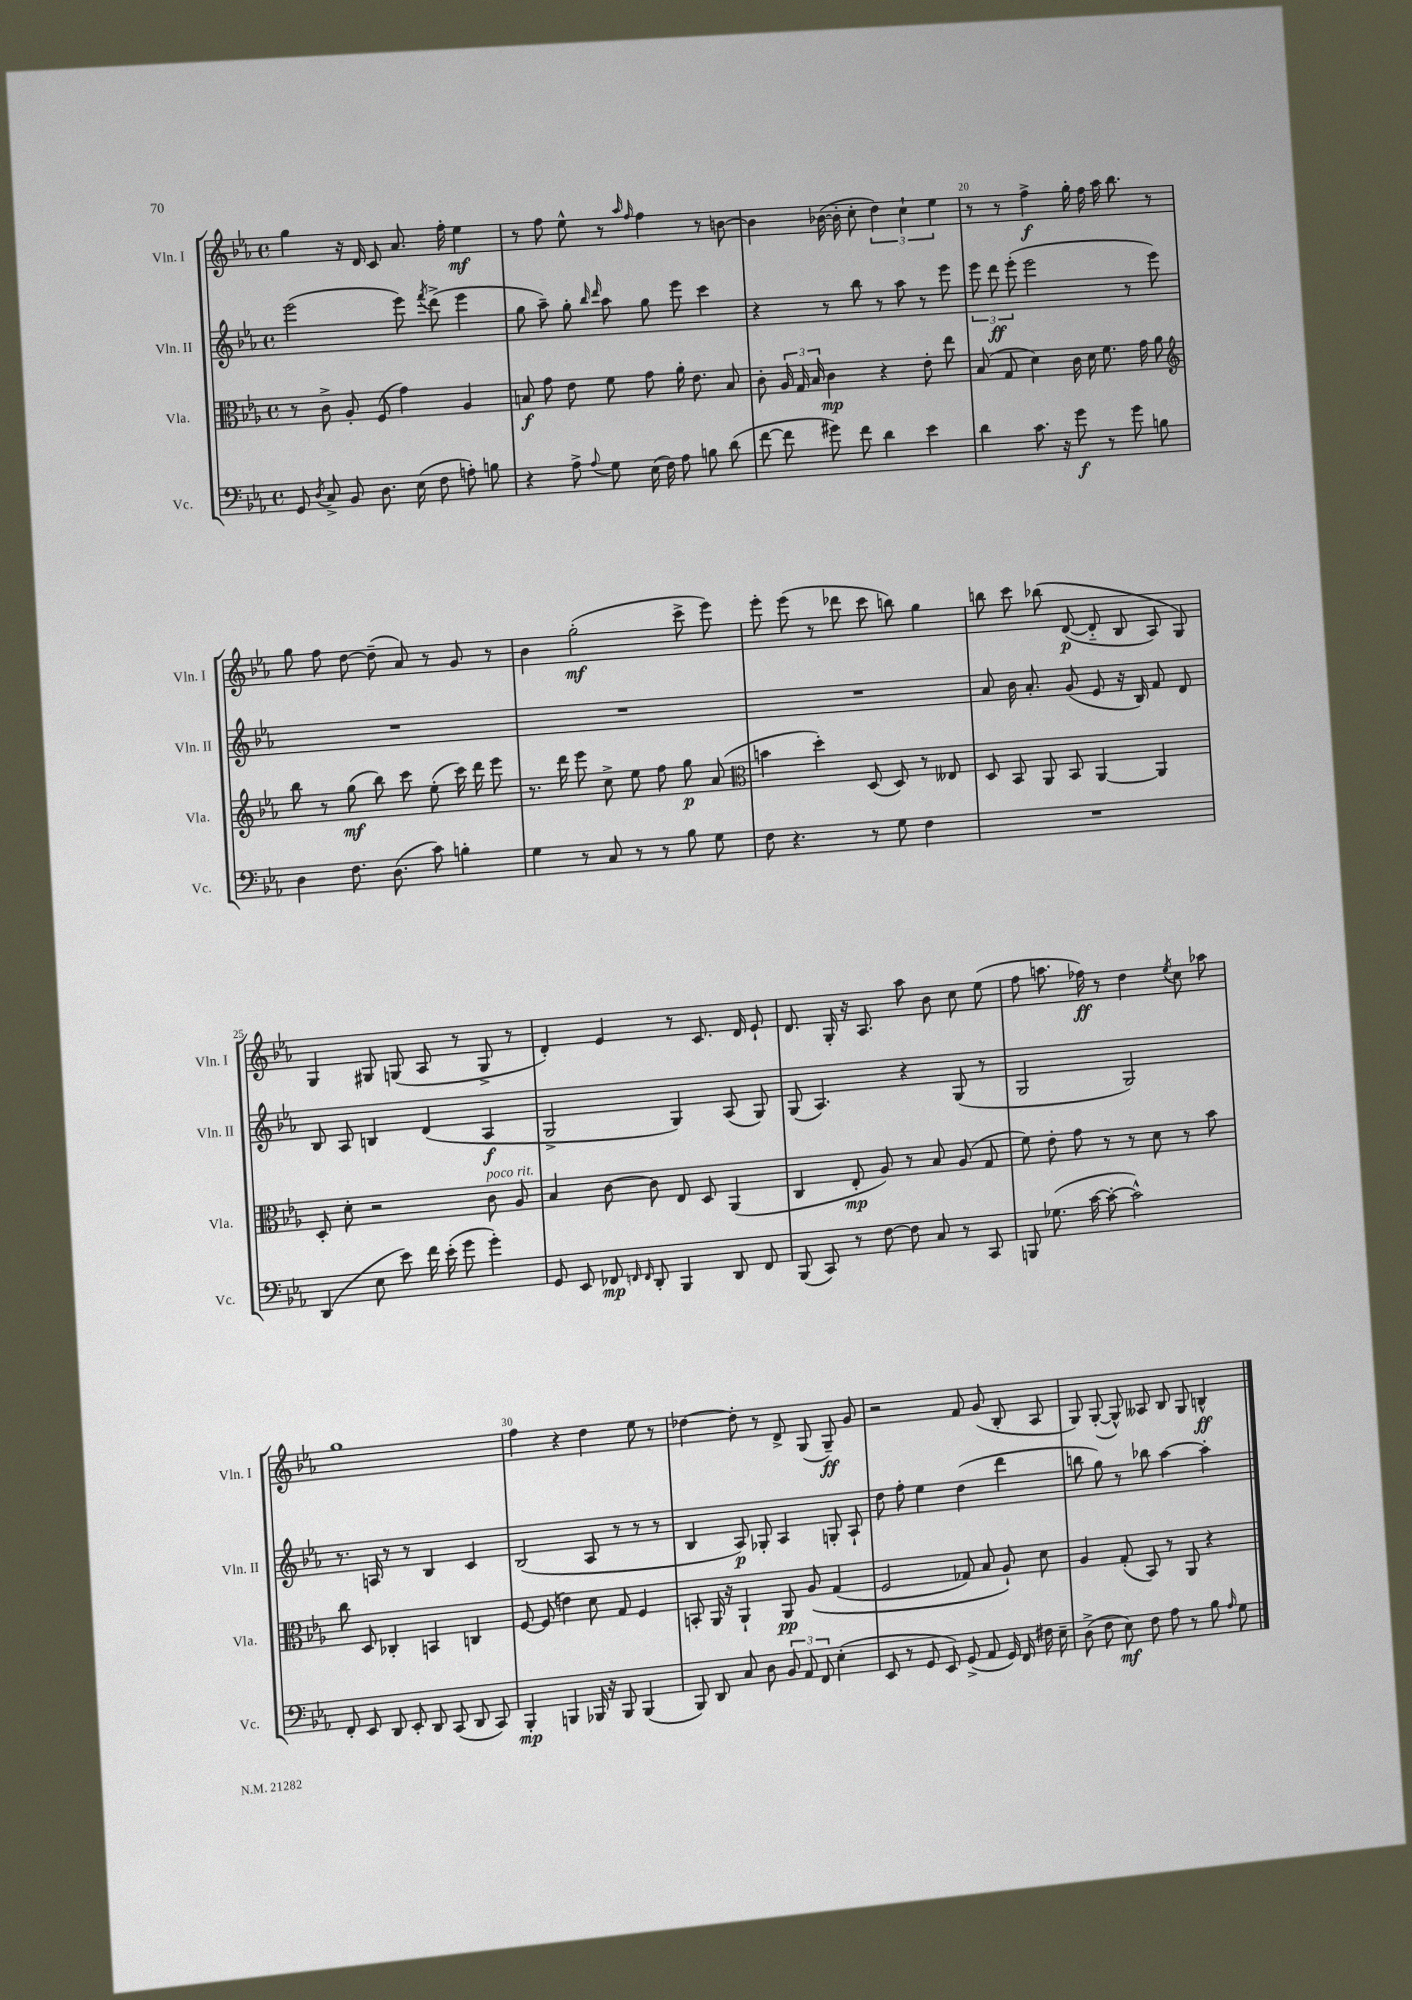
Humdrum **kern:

**kern	**kern	**kern	**kern
*staff4	*staff3	*staff2	*staff1
*clefF4	*clefC3	*clefG2	*clefG2
*k[b-e-a-]	*k[b-e-a-]	*k[b-e-a-]	*k[b-e-a-]
*M4/4	*M4/4	*M4/4	*M4/4
*met(c)	*met(c)	*met(c)	*met(c)
8GG	8r	(2eee-	4gg
8qD	.	.	.
8C^	8c^	.	.
8BB-	8A-'	.	16r
.	.	.	16d
8.D	(8F	.	8c
.	4g)	8eee-)	8.a-
(16E-	.	.	.
.	.	8qfff	.
8F	.	(8ddd^	.
.	.	.	16ff'
8A')	4A-	4eee-	4ee-
8B	.	.	.
=	=	=	=
4r	8B	8gg	8r
.	8g	8aa-~)	8ff
8A-^	8e-	8gg'	8ee-^^
.	.	16qqbb-	.
8qqA-	.	16qqddd	.
8G	8f	8aa-	8r
.	.	.	16qqaa-
.	.	.	16qqff
(16E-	8g	8gg	4ff
16F)	.	.	.
8A-	16a-'	8eee-	.
.	8.e-	.	.
8B	.	4ccc	8r
(8d	8B	.	[8b
=	=	=	=
[8f	8c'	4r	4b]
8f]	24A-	.	.
.	24G	.	.
.	24B-	.	.
8g#)	4c	8r	([16b-
.	.	.	16b-']
8f	.	8bb-	8cc'
4d	4r	8r	6dd)
.	.	8aa-	.
.	.	.	6cc`
4e-	8e-'	8r	.
.	.	.	6ee-
.	8ee-	8eee-	.
=	=	=	=
4d	(8B-	12eee-	8r
.	.	12ddd	.
.	8G	.	8r
.	.	(12eee-'	.
8.c	4d)	2eee-	4ff^
16r	.	.	.
8g	16c	.	16gg'
.	16d	.	16ff
8r	8.f	.	16aa-
.	.	.	8.bb-
8g	.	8r	.
.	16g	.	.
8B	8a-	8eee-)	8r
=	=	=	=
*	*clefG2	*	*
4D	8bb-	1r	8gg
.	8r	.	8ff
8.F	(8gg	.	[8dd
.	8bb-)	.	(8dd~]
(8.D	.	.	.
.	8ccc	.	8a-)
8c)	(8ee-'	.	8r
4B'	16ccc)	.	8g
.	16ddd	.	.
.	8eee-	.	8r
=	=	=	=
4G	8.r	1r	4b-
.	16ddd	.	.
8r	8eee-	.	(2gg'
8C	8cc^	.	.
8r	8ee-	.	.
8r	8ff	.	.
8B-	8gg	.	8ccc^
8G	(8a-	.	8eee-)
=	=	=	=
*	*clefC3	*	*
8F	4b	1r	8eee-'
4.r	.	.	(8eee-
.	4dd')	.	8r
.	.	.	8ddd-
8r	(8D	.	8ccc
8G	8D)	.	8bb)
4F	8r	.	4gg
.	8E--	.	.
=	=	=	=
1r	8D	8a-	8bb
.	8BB-	16b-	8ccc
.	.	8.a-'	.
.	8AA-	.	&(8bb-
.	8BB-	(8g	([8d
.	[4AA-	8e-	8d'~]
.	.	16r	8B-
.	.	16B-)	.
.	4AA-]	8f	8A-)
.	.	8d	8G&)
=	=	=	=
(4DD	8D'	8B-	4G
.	8d'	8A-	.
8E-	2r	4B	8G#
8e-)	.	.	(8G
16f	.	(4d	8A-
(16e-'	.	.	.
8g	.	.	8r
4g')	8c	4A-	8G^
.	8A-	.	8r
=	=	=	=
8GG	4B-	2G^	4d')
8EE-	.	.	.
8FF-	[8c	.	4e-
16qqFF	.	.	.
16qqFF	.	.	.
8DD'	8c]	.	.
4BBB-	8E-	4G)	8r
.	8D	.	8.c
8DD	(4AA-	(8A-	.
.	.	.	16d
8FF	.	8G)	8e-`
=	=	=	=
(8BBB-	4C	(8G	8.d
8CC)	.	4.A-)	.
.	.	.	16G'
8r	8E-'	.	16r
.	.	.	8.A-
[8F	8A-)	.	.
8F]	8r	4r	8aa-
8C	8B-	.	8b-
8r	(8A-	(8G	8cc
8CC	8G	8r	(8ee-
=	=	=	=
8BBB	8f)	2G	8ff
(8.G-	8e-'	.	8.aa
.	8g	.	.
[16c	.	.	16ff-)
8c'_	8r	.	8r
2c^^])	8r	2G)	4dd
.	8d	.	.
.	.	.	8qee-
.	8r	.	8cc
.	8b-	.	8aa-
=	=	=	=
8FF'	8cc	8.r	1gg
8EE-	8D	.	.
.	.	16A	.
8DD	4C-'	8r	.
8EE-'	.	8r	.
8DD	4BB	4B-	.
(8CC	.	.	.
8DD	4C	4c	.
8CC)	.	.	.
=	=	=	=
4BBB-'	[8F	(2B-	4ff
.	(8F]	.	.
4BBB	4e)	.	4r
16BBB-	8d	8A-	4dd
16r	.	.	.
8BBB-	8G	8r	.
(4BBB-	4F	8r	8ee-
.	.	8r	8r
=	=	=	=
8BBB-)	8BB'	4B-	[4dd-
8DD	16AA-	.	.
.	16r	.	.
8C	4AA-`	8A-)	8dd-']
8D	.	8G-'	8r
12BB-	8AA-	4A-	8d^
12AA-	.	.	.
.	&(8A-	.	(8G
12FF	.	.	.
(4E-'	(4G	8G'	8G~)
.	.	8A-`	8g
=	=	=	=
8EE-	2F	8dd	2r
8r	.	8ff'	.
8GG	.	4ee-	.
8EE-)	.	.	.
(8GG^	8G-)	(4dd	8f
8AA-	8B-	.	(8g
16GG)	8A-`&)	4ddd	8B-'
16FF	.	.	.
16F#	8d	.	8A-
16E-~	.	.	.
=	=	=	=
(8D^	4A-	8bb	8G)
8F	.	8gg)	([8G'
8E-)	(8G'	8r	8G^^])
8F	8BB-)	8bb-	8A--
8A-	8r	[4aa-	8B-
8r	8AA-	.	8G
8B-	4r	4aa-']	4B^^
16qqA-	.	.	.
8G	.	.	.
==	==	==	==
*-	*-	*-	*-
